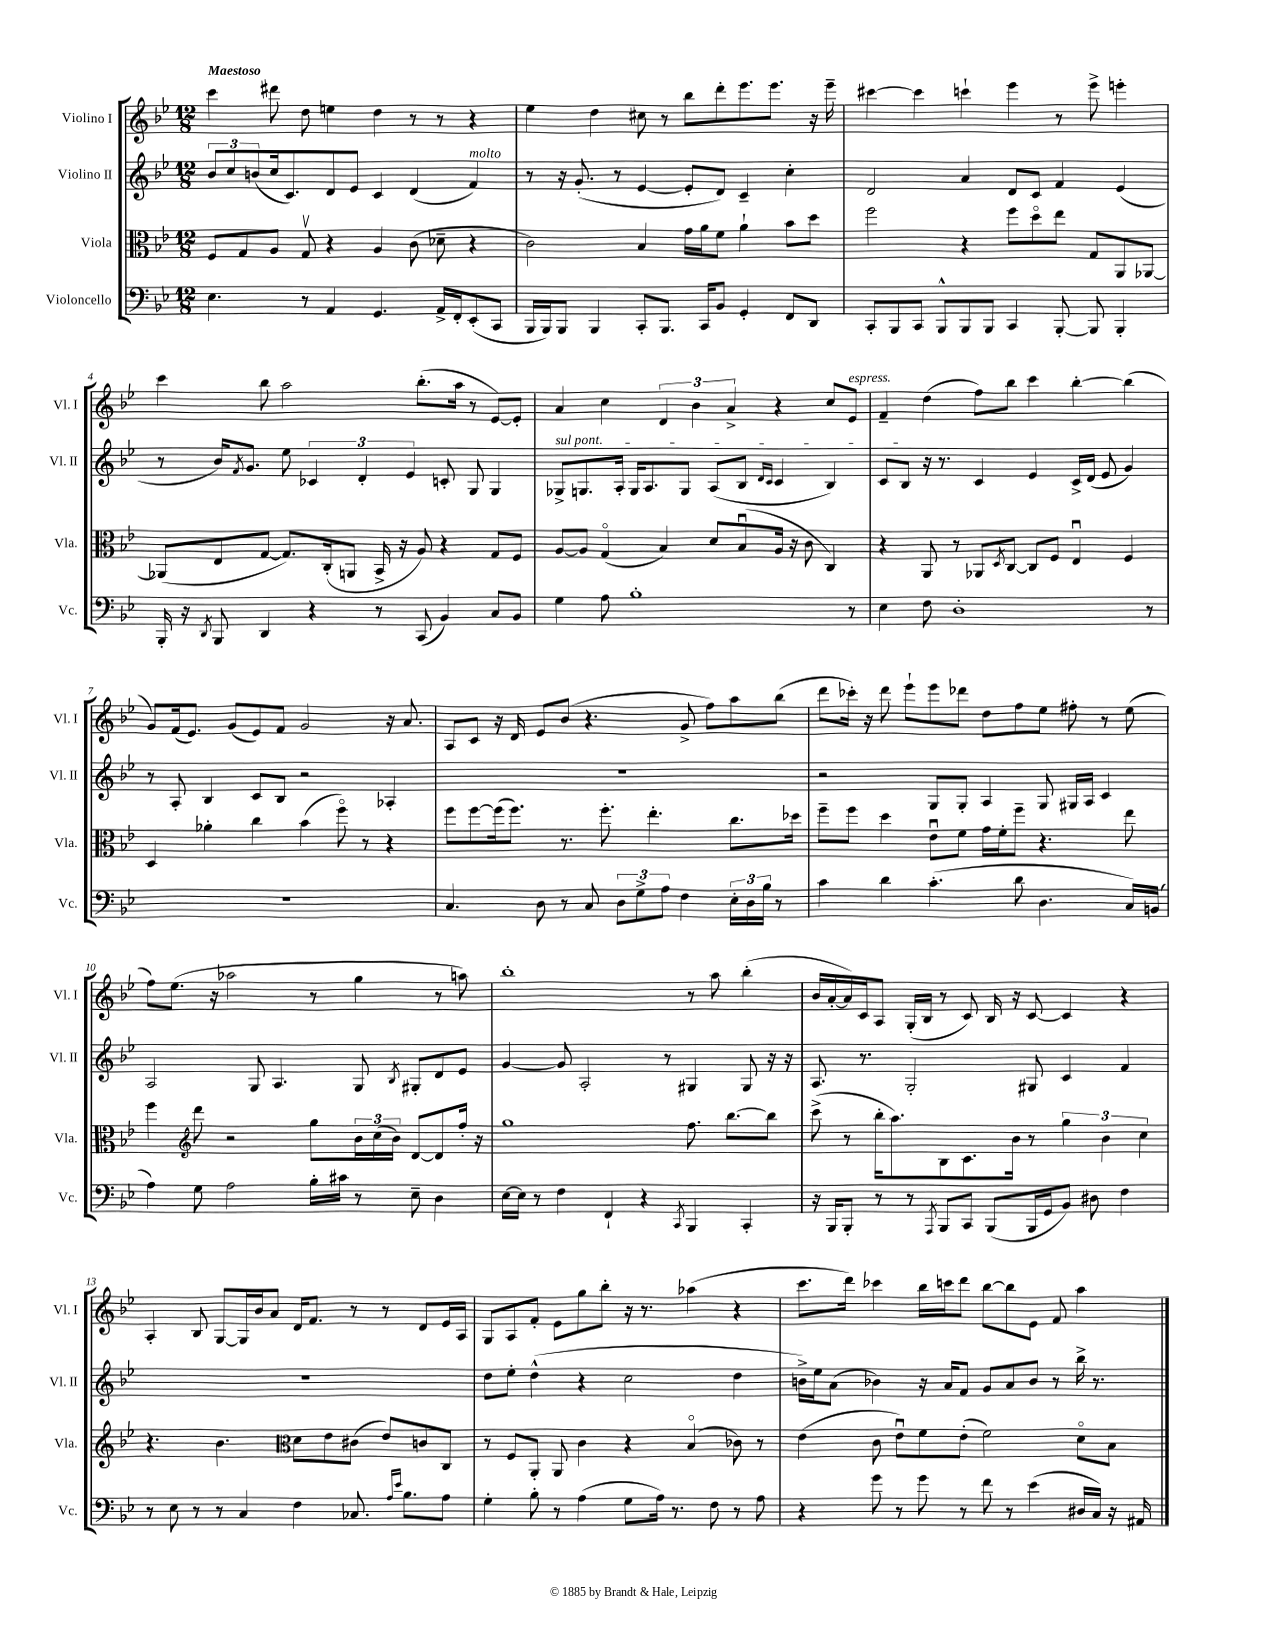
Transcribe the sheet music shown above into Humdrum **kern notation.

**kern	**kern	**kern	**kern
*staff4	*staff3	*staff2	*staff1
*clefF4	*clefC3	*clefG2	*clefG2
*k[b-e-]	*k[b-e-]	*k[b-e-]	*k[b-e-]
*M12/8	*M12/8	*M12/8	*M12/8
4.E-	8F	12b-	4ccc
.	.	12cc	.
.	8G	.	.
.	.	(12b	.
.	8A	16cc	8ddd#
.	.	8.c)	.
8r	8Gv	.	8dd
4AA	4r	8d	4ee
.	.	8e-	.
4.GG	4A	4c	4dd
.	(8c	(4d	8r
16AA^	8d-~	.	8r
16FF'	.	.	.
(8EE-'	4r	4f)	4r
8CC	.	.	.
=	=	=	=
16BBB-	2c)	8r	4ee-
16BBB-)	.	.	.
8BBB-	.	16r	.
.	.	(8.g'	.
4BBB-	.	.	4dd
.	.	8r	.
8CC'	4B-	[4e-	8cc#
8.BBB-	.	.	8r
.	16g	8e-']	8bb-
16CC	16a	.	.
8BB-	8f	8d)	8ddd'
4GG'	4a`	4c~	8.eee-
.	.	.	8.eee-
8FF	8b-	4cc'	.
8DD	8dd	.	16r
.	.	.	16eee-~
=	=	=	=
8CC'	2ff	2d	[4ccc#
8BBB-	.	.	.
8CC	.	.	4ccc#]
8BBB-^^	.	.	.
8BBB-	4r	4a	4ccc`
8BBB-	.	.	.
4CC	8ff	8d	4eee-
.	8ddo	8c	.
[8BBB-'	8ee-	4f	8r
8BBB-]	8G	.	8eee-^
4BBB-'	8AA	(4e-	4eee'
.	[8AA-	.	.
=	=	=	=
16BBB-'	(8AA-]	8r	4ccc
16r	.	.	.
8qDD	.	.	.
8BBB-	8E-	16b-)	.
.	.	8qf	.
.	.	8.g	.
4DD	[8G	.	8bb-
.	8.G])	8ee-	2aa
4r	.	6c-	.
.	(16C'	.	.
.	8AA	.	.
.	.	6d'	.
8r	16BB-^	.	.
.	16r	.	.
.	.	6e-	.
(8CC	8A)	.	(8.bb-'
4BB-)	4r	8c'	.
.	.	.	16aa
.	.	8G	8r
8C	8G	4G	[8e-)
8BB-	8F	.	8e-']
=	=	=	=
4G	[8A	8G-^	4a
.	8A]	8.G	.
8A	(4Go	.	4cc
.	.	16A'	.
1B-'	.	16G	.
.	.	8.A	.
.	4B-)	.	6d
.	.	8G	.
.	.	.	6b-
.	8d	(8A	.
.	.	.	6a^
.	(8B-u	8B-	.
.	.	16qqd	.
.	.	16qqc	.
.	16A	4c	4r
.	16r	.	.
.	8c	.	.
.	4C)	4B-)	8cc
8r	.	.	8e-
=	=	=	=
4E-	4r	8c	4f~
.	.	8B-	.
8F	8AA	16r	(4dd
.	.	8.r	.
1D'	8r	.	.
.	8AA-	4c	8ff)
.	8qD	.	.
.	[8C	.	8bb-
.	8C]	4e-	4ccc
.	8F	.	.
.	4E-u	16c^	[4bb-'
.	.	(16d	.
.	.	8e-	.
.	4F	4g)	(4bb-]
8r	.	.	.
=	=	=	=
1.r	4D	8r	8g)
.	.	8A'	(16f
.	.	.	8.e-)
.	4a-'	4B-	.
.	.	.	(8g
.	4cc	8c	8e-)
.	.	8B-	8f
.	(4b-	2r	2g
.	8ffo)	.	.
.	8r	.	.
.	4r	4A-'	16r
.	.	.	8.a
=	=	=	=
4.C	8ff	1.r	8A
.	[8ff	.	8c
.	(16ff]	.	16r
.	8.ff)	.	16d
8D	.	.	8e-
8r	8.r	.	(8b-
8C	.	.	4.r
.	8.ff'	.	.
12D	.	.	.
12G^	.	.	.
.	4.ee-'	.	.
12A	.	.	.
4F	.	.	8g^
.	.	.	8ff)
24E-'	8.cc	.	8aa
24D	.	.	.
24B-	.	.	.
8r	.	.	(8bb-
.	16dd-	.	.
=	=	=	=
4c	8ff~	2r	8ddd
.	8ff	.	16ccc-')
.	.	.	16r
4d	4dd	.	8ddd
.	.	.	8eee-`
(4.c'	8e-u	8G	8eee-
.	8f	8G'	8ddd-
.	16g	4A	8dd
.	16f'	.	.
8d	8ff~	.	8ff
4.D	4.r	8G	8ee-
.	.	16G#	8ff#'
.	.	16A	.
.	.	4c	8r
16C)	8ee-	.	(8ee-
(16BB	.	.	.
=	=	=	=
4A)	4ff	2A	8ff)
.	.	.	(8.ee-
*	*clefG2	*	*
8G	8ddd	.	.
.	.	.	16r
2A	2r	.	2aa-
.	.	8G	.
.	.	4.A	.
16B-'	8gg	.	8r
16c#	.	.	.
8r	24b-	8G	4gg
.	(24cc	.	.
.	24b-)	.	.
.	.	8qB-	.
8E-~	[8d	8G#'	.
4D	8d]	8d	8r
.	16ff'	8e-	8aa)
.	16r	.	.
=	=	=	=
[16E-	1gg	[4g	1bb-'
16E-]	.	.	.
8r	.	.	.
4F	.	8g]	.
.	.	2A'	.
4FF`	.	.	.
4r	.	.	.
.	.	8r	.
8qCC	.	.	.
4BBB-	8.ff	4G#	8r
.	.	.	8aa
.	[8.bb-	.	.
4CC'	.	8G#	(4bb-'
.	8bb-]	16r	.
.	.	16r	.
=	=	=	=
16r	(8ccc^	8.A	16b-
16BBB-	.	.	[16a'
8BBB-'	8r	.	16a])
.	.	8.r	16c
8r	16bb-'	.	8A
.	8.aa)	.	.
8r	.	2G'	(16G'
.	.	.	16B-
8qAAA	.	.	.
8BBB-	8B-	.	8r
8CC	8.c	.	8c)
(8BBB-	.	.	16B-
.	16b-	.	16r
16BBB-	8r	8G#	[8c
16GG	.	.	.
8BB-)	6gg	4c	4c]
8D#	.	.	.
.	6b-	.	.
4F	.	4f	4r
.	6cc	.	.
=	=	=	=
8r	4.r	1.r	4A'
8E-	.	.	.
8r	.	.	8B-
8r	4.b-	.	[8G
4C	.	.	16G]
.	.	.	16b-
.	.	.	8a
*	*clefC3	*	*
4F	8d	.	16d
.	.	.	8.f
.	8e-	.	.
8.C-	(8c#	.	8r
.	8e-)	.	8r
16qqA	.	.	.
16qqe-	.	.	.
8.B-	.	.	.
.	8c	.	8d
8A	8C	.	16e-
.	.	.	16A
=	=	=	=
4G'	8r	8dd	8G
.	8F	8ee-'	8A
8B-'	8AA'	(4dd^^	8f'
8r	8AA	.	8e-
(4A	4c	4r	8gg
.	.	.	8bb-'
8G	4r	2cc	16r
.	.	.	8.r
16A)	.	.	.
8.r	.	.	.
.	(4B-o	.	(4aa-
8F	.	.	.
8r	8c-)	4dd	4r
8A	8r	.	.
=	=	=	=
4r	(4e-	16b^)	8.ccc
.	.	16ee-	.
.	.	(8a	.
.	.	.	16ddd)
8g	8c	4b-)	4ccc-
8r	8e-u)	.	.
8g	8f	16r	16bb-
.	.	16a	16ccc
8r	(8e-'	8f	8ddd
8f	2f)	8g	[8bb-
8r	.	8a	8bb-]
(4e-	.	8b-	8e-
.	.	8r	8f
16D#	8do	16bb-^	4aa
16C)	.	8.r	.
16r	8B-	.	.
16AA#	.	.	.
==	==	==	==
*-	*-	*-	*-
